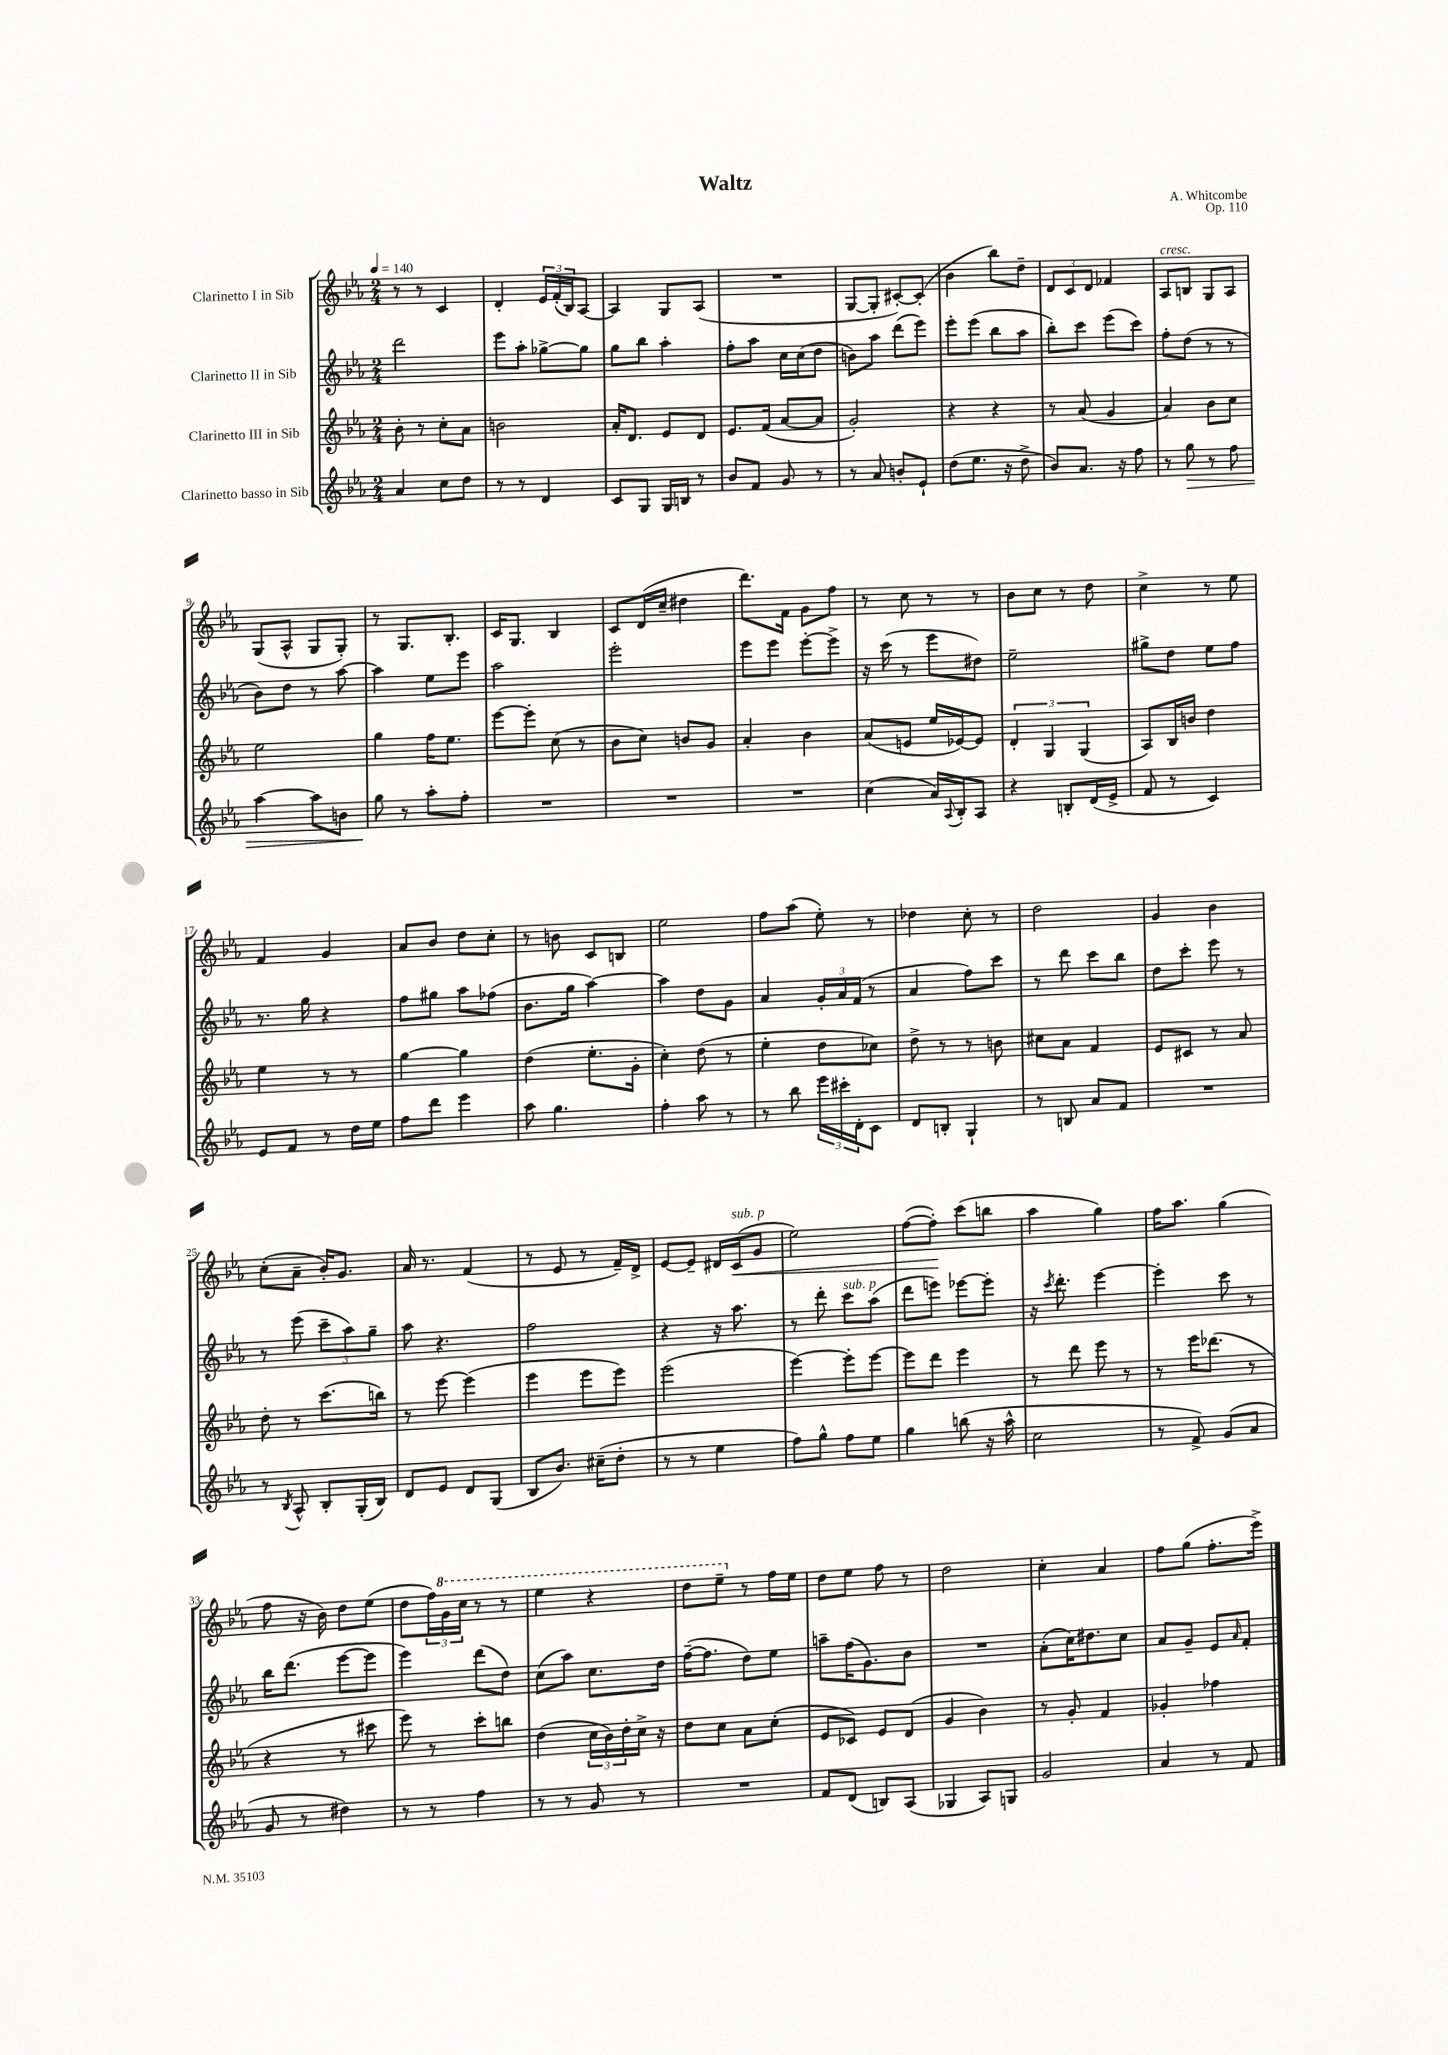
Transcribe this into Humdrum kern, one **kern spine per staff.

**kern	**dynam	**kern	**kern	**kern	**dynam
*part4	*part4	*part3	*part2	*part1	*part1
*staff4	*staff4	*staff3	*staff2	*staff1	*staff1
*I"Clarinetto basso in Sib	*	*I"Clarinetto III in Sib	*I"Clarinetto II in Sib	*I"Clarinetto I in Sib	*
*clefG2	*	*clefG2	*clefG2	*clefG2	*
*k[b-e-a-]	*	*k[b-e-a-]	*k[b-e-a-]	*k[b-e-a-]	*
*M2/4	*	*M2/4	*M2/4	*M2/4	*
*MM140	*	*MM140	*MM140	*MM140	*
=1	=1	=1	=1	=1	=1
4a-/	.	8b-'\	2ddd\	8r	.
.	.	8r	.	8r	.
8cc\L	.	8cc'\L	.	4c/	.
8dd\J	.	8a-\J	.	.	.
=2	=2	=2	=2	=2	=2
8r	.	2bn\	8eee-\L	4d'/	.
8r	.	.	8aa-'\J	.	.
4d/	.	.	[8gg-X^\L	24e-/LL	.
.	.	.	.	(24f'/	.
.	.	.	.	24B-/J)	.
.	.	.	8gg-\J]	[8A-/J	.
=3	=3	=3	=3	=3	=3
8c/L	.	16a-'/KL	8gg\L	4A-/]	.
.	.	8.d/J	.	.	.
8G/J	.	.	8bb-\J	.	.
16G/LL	.	8e-/L	4aa-'\	8G/L	.
16Bn/JJ	.	.	.	.	.
8r	.	8d/J	.	(8A-/J	.
=4	=4	=4	=4	=4	=4
8b-/L	.	8.e-/L	8ff'\L	2r	.
8f/J	.	.	8aa-\J	.	.
.	.	(16f/Jk	.	.	.
8g/	.	[8a-/L	16cc\LL	.	.
.	.	.	(16cc\J	.	.
8r	.	8a-/J]	8dd\J	.	.
=5	=5	=5	=5	=5	=5
8r	.	2g'/)	8bn\L)	[8G/L	.
8a-/	.	.	8aa-\J	8G'/J]	.
8bn'/L	.	.	(8ddd\L	[8c#X'/L)	.
8e-`/J	.	.	8eee-\J)	(8c#'/J]	.
=6	=6	=6	=6	=6	=6
(8dd\L	.	4r	8eee-'\L	4b-\	.
8.ee-\J	.	.	(8eee-\J	.	.
.	.	4r	8bb-\L	8bb-\L)	.
16r	.	.	.	.	.
8dd^\	.	.	8aa-\J	8dd~\J	.
=7	=7	=7	=7	=7	=7
8b-/L)	.	8r	8bb-'\L)	12d/L	.
.	.	.	.	12c/	.
8.a-/J	.	(8a-/	8ccc\J	.	.
.	.	.	.	12d/J	.
.	.	4g/	(8eee-\L	4f-X/	.
16r	.	.	.	.	.
8ff\	.	.	8ccc\J)	.	.
=8	=8	=8	=8	=8	=8
!	!	!	!	!LO:TX:a:i:t=cresc.	!
8r	.	4a-/)	8ff'\L	8A-/L	.
!	!LO:HP:b	!	!	!	!
8gg\	>	.	(8dd\J	8Bn/J	.
8r	.	8b-\L	8r	8G/L	.
8ff\	.	8cc\J	8r	8A-/J	.
!!LO:LB:g=z
=9	=9	=9	=9	=9	=9
[4aa-\	.	2ee-\	8b-\L)	(8G/L	.
.	.	.	8dd\J	8A-^^/J	.
8aa-\L]	.	.	8r	8G/L	.
8bn\J	.	.	[8aa-\	8G'/J)	.
=10	=10	=10	=10	=10	=10
8gg\	.	4gg\	4aa-\]	8r	.
8r	]	.	.	8.G/L	.
8aa-'\L	.	16ff\KL	8ee-\L	.	.
.	.	8.ee-\J	.	8.B-'/J	.
8ff'\J	.	.	8eee-\J	.	.
=11	=11	=11	=11	=11	=11
2r	.	[8eee-\L	2aa-\	16c/KL	.
.	.	.	.	8.G/J	.
.	.	8eee-'\J]	.	.	.
.	.	(8cc\	.	4B-/	.
.	.	8r	.	.	.
=12	=12	=12	=12	=12	=12
2r	.	8b-\L	2eee-'\	8c/L	.
.	.	8cc\J)	.	(16d/L	.
.	.	.	.	16cc~/JJ	.
.	.	8bn/L	.	4dd#X\	.
.	.	8g/J	.	.	.
=13	=13	=13	=13	=13	=13
2r	.	4a-'/	8eee-\L	8.ddd\L)	.
.	.	.	8eee-\J	.	.
.	.	.	.	16f\Jk	.
.	.	4b-\	[8eee-'\L	8g\L	.
.	.	.	8eee-^\J]	8ff\J	.
=14	=14	=14	=14	=14	=14
(4cc\	.	(8a-/L	16r	8r	.
.	.	.	(16ccc\	.	.
.	.	8en/J	8r	8cc\	.
16a-/LL)	.	16ee-/LL	8eee-\L	8r	.
8qqA-/	.	.	.	.	.
16B-'/J	.	[16e-X/J)	.	.	.
8A-/J	.	8e-/J]	8dd#X\J)	8r	.
=15	=15	=15	=15	=15	=15
4r	.	6d'/	2ee-~\	8b-\L	.
.	.	.	.	8cc\J	.
.	.	6G/	.	.	.
8Bn'/L	.	.	.	8r	.
.	.	(6G/	.	.	.
(16d/L	.	.	.	8dd\	.
16e-^/JJ	.	.	.	.	.
=16	=16	=16	=16	=16	=16
8f/	.	8A-/L)	8gg#X^\L	4cc^\	.
8r	.	16B-/L	8dd\J	.	.
.	.	16bn/JJ	.	.	.
4c/)	.	4dd\	8ee-\L	8r	.
.	.	.	8ff\J	8ee-\	.
!!LO:LB:g=z
=17	=17	=17	=17	=17	=17
8e-/L	.	4ee-\	8.r	4f/	.
8f/J	.	.	.	.	.
.	.	.	16gg\	.	.
8r	.	8r	4r	4g/	.
16dd\LL	.	8r	.	.	.
16ee-\JJ	.	.	.	.	.
=18	=18	=18	=18	=18	=18
8ff\L	.	[4gg\	8ff\L	8a-/L	.
8ddd\J	.	.	8gg#X\J	8b-/J	.
4eee-\	.	4gg\]	8aa-\L	8dd\L	.
.	.	.	(8ff-X\J	8cc'\J	.
=19	=19	=19	=19	=19	=19
8aa-\	.	(4dd\	8.b-\L	8r	.
4.gg\	.	.	.	8bn\	.
.	.	.	16gg\Jk	.	.
.	.	8.ee-'\L	[4aa-\)	8c/L	.
.	.	.	.	8Bn/J	.
.	.	16g'\Jk	.	.	.
=20	=20	=20	=20	=20	=20
4ff'\	.	4cc'\)	4aa-\]	2ee-\	.
8aa-\	.	(8dd\	8dd\L	.	.
8r	.	8r	8g\J	.	.
=21	=21	=21	=21	=21	=21
8r	.	4ee-'\	4a-/	8ff\L	.
8bb-\	.	.	.	(8aa-\J	.
24eee-\LL	.	8dd\L	24g'/LL	8ee-'\)	.
24ccc#X'\	.	.	24a-/	.	.
24d'\J	.	.	(24f/JJ	.	.
8c\J	.	8cc-X\J)	8r	8r	.
=22	=22	=22	=22	=22	=22
8d/L	.	8dd^\	4a-/	4dd-X\	.
8Bn'/J	.	8r	.	.	.
4G`/	.	8r	8ff\L)	8cc'\	.
.	.	8bn\	8ccc\J	8r	.
=23	=23	=23	=23	=23	=23
8r	.	8cc#X\L	8r	2dd\	.
8Bn/	.	8a-\J	8ddd\	.	.
8a-/L	.	4f/	8ccc\L	.	.
8f/J	.	.	8bb-\J	.	.
=24	=24	=24	=24	=24	=24
2r	.	8e-/L	8dd\L	4g/	.
.	.	8c#X/J	8ccc'\J	.	.
.	.	8r	8eee-\	4b-\	.
.	.	8a-/	8r	.	.
!!LO:LB:g=z
=25	=25	=25	=25	=25	=25
8r	.	8dd'\	8r	(8cc'\L	.
8qB-/	.	.	.	.	.
8A-^^/	.	8r	(8eee-\	8a-~\J	.
8B-'/L	.	(8.ccc\L	12ccc~\L	16b-'/KL)	.
.	.	.	.	8.g/J	.
.	.	.	12aa-\)	.	.
(16G'/L	.	.	.	.	.
.	.	.	12gg~\J	.	.
16B-/JJ)	.	16bbn\Jk)	.	.	.
=26	=26	=26	=26	=26	=26
8d/L	.	8r	8aa-\	16a-/	.
.	.	.	.	8.r	.
8e-/J	.	[8eee-\	4.r	.	.
8d/L	.	(4eee-\]	.	(4f/	.
(8G/J	.	.	.	.	.
=27	=27	=27	=27	=27	=27
8B-/L	.	4eee-\	2ff\	8r	.
8.b-/J)	.	.	.	8e-/	.
.	.	8eee-\L	.	8r	.
(16cc#X~\KL	.	.	.	.	.
8dd'\J	.	8eee-\J)	.	16f~/LL)	.
.	.	.	.	16d^/JJ	.
=28	=28	=28	=28	=28	=28
8r	.	(2eee-\	4r	[8e-/L	.
8r	.	.	.	8e-~/J]	.
4ee-\	.	.	16r	16d#X/LL	.
!	!	!	!	!LO:TX:a:i:t=sub. p	!
!	!	!	!	!	!LO:HP:b
.	.	.	8.aa-\	(16c/J	<
.	.	.	.	8g/J	.
=29	=29	=29	=29	=29	=29
8ff\L)	.	[4eee-\)	8r	2ee-\)	.
8gg^^\J	.	.	8ddd'\	.	.
!	!	!	!LO:TX:a:i:t=sub. p	!	!
8ff\L	.	8eee-'\L]	8ccc\L	.	.
8ee-\J	.	[8eee-\J	(8aa-\J	.	.
=30	=30	=30	=30	=30	=30
4gg\	.	8eee-\L]	8ddd\L	([8ff\L	.
.	.	8ddd\J	8eeen\J)	8ff'\J])	.
(8bbn\	.	4eee-\	[8eee-X\L	(8ccc\L	[
16r	.	.	8eee-'\J]	8bbn\J	.
16aa-^^\	.	.	.	.	.
=31	=31	=31	=31	=31	=31
2cc\	.	8r	16r	4aa-\	.
.	.	.	8qccc/	.	.
.	.	.	8.ddd'\	.	.
.	.	8ddd\	.	.	.
.	.	8eee-\	[4eee-\	4gg\)	.
.	.	8r	.	.	.
=32	=32	=32	=32	=32	=32
8r	.	8r	4eee-'\]	16ff\KL	.
.	.	.	.	8.aa-\J	.
8f^/)	.	16eee-\KL	.	.	.
.	.	(8.ddd-X\J	.	.	.
(8g/L	.	.	8ccc\	(4gg\	.
8a-/J	.	8r	8r	.	.
!!LO:LB:g=z
=33	=33	=33	=33	=33	=33
8g/	.	4r	16bb-\KL	8ff\	.
.	.	.	(8.ddd\J	.	.
8r	.	.	.	16r	.
.	.	.	.	16b-\)	.
4dd#X\)	.	8r	[8eee-\L	8dd\L	.
.	.	8ccc#X\	8eee-\J]	(8ee-\J	.
=34	=34	=34	=34	=34	=34
8r	.	8eee-\)	4eee-\)	8dd\L	.
8r	.	8r	.	24ff\L)	.
*	*	*	*	*8va	*
.	.	.	.	24gg\	.
.	.	.	.	24ccc\JJ	.
4ff\	.	8ccc'\L	(8ddd\L	8r	.
.	.	8bbn\J	8dd\J)	8r	.
=35	=35	=35	=35	=35	=35
8r	.	(4dd\	(8cc\L	4eee-\	.
8r	.	.	8aa-\J)	.	.
8g/	.	24cc\LL	8.cc\L	4r	.
.	.	24b-\)	.	.	.
.	.	24dd'\	.	.	.
8r	.	16cc^\JJ	.	.	.
.	.	16r	16dd\Jk	.	.
=36	=36	=36	=36	=36	=36
2r	.	8dd\L	([16ff~\KL	8ddd\L	.
.	.	.	8.ff\J]	.	.
.	.	8cc\J	.	8eee-~\J	.
*	*	*	*	*X8va	*
.	.	8a-\L	8dd\L)	8r	.
.	.	(8cc'\J	8ee-\J	16ff\LL	.
.	.	.	.	16ee-\JJ	.
=37	=37	=37	=37	=37	=37
8f/L	.	8e-/L	8aan~\L	8dd\L	.
(8d/J	.	8c-X/J)	(16ff\K	8ee-\J	.
.	.	.	8.g\)	.	.
8Bn/L)	.	8e-/L	.	8ff\	.
(8A-/J	.	(8d/J	8b-\J	8r	.
=38	=38	=38	=38	=38	=38
4G-X/	.	4g/	2r	2dd\	.
8A-/L)	.	4b-\)	.	.	.
8Gn/J	.	.	.	.	.
=39	=39	=39	=39	=39	=39
2g/	.	8r	(8a-'\L	4cc'\	.
.	.	8g'/	16cc\K)	.	.
.	.	.	8.dd#X\	.	.
.	.	4f/	.	4a-/	.
.	.	.	8cc\J	.	.
=40	=40	=40	=40	=40	=40
4a-/	.	4g-X'/	8a-/L	8ff\L	.
.	.	.	8g~/J	(8gg\J	.
8r	.	4ff-X\	8e-/L	8.ff'\L	.
.	.	.	16qqa-/	.	.
8f/	.	.	8f'/J	.	.
.	.	.	.	16eee-^\Jk)	.
==	==	==	==	==	==
*-	*-	*-	*-	*-	*-
